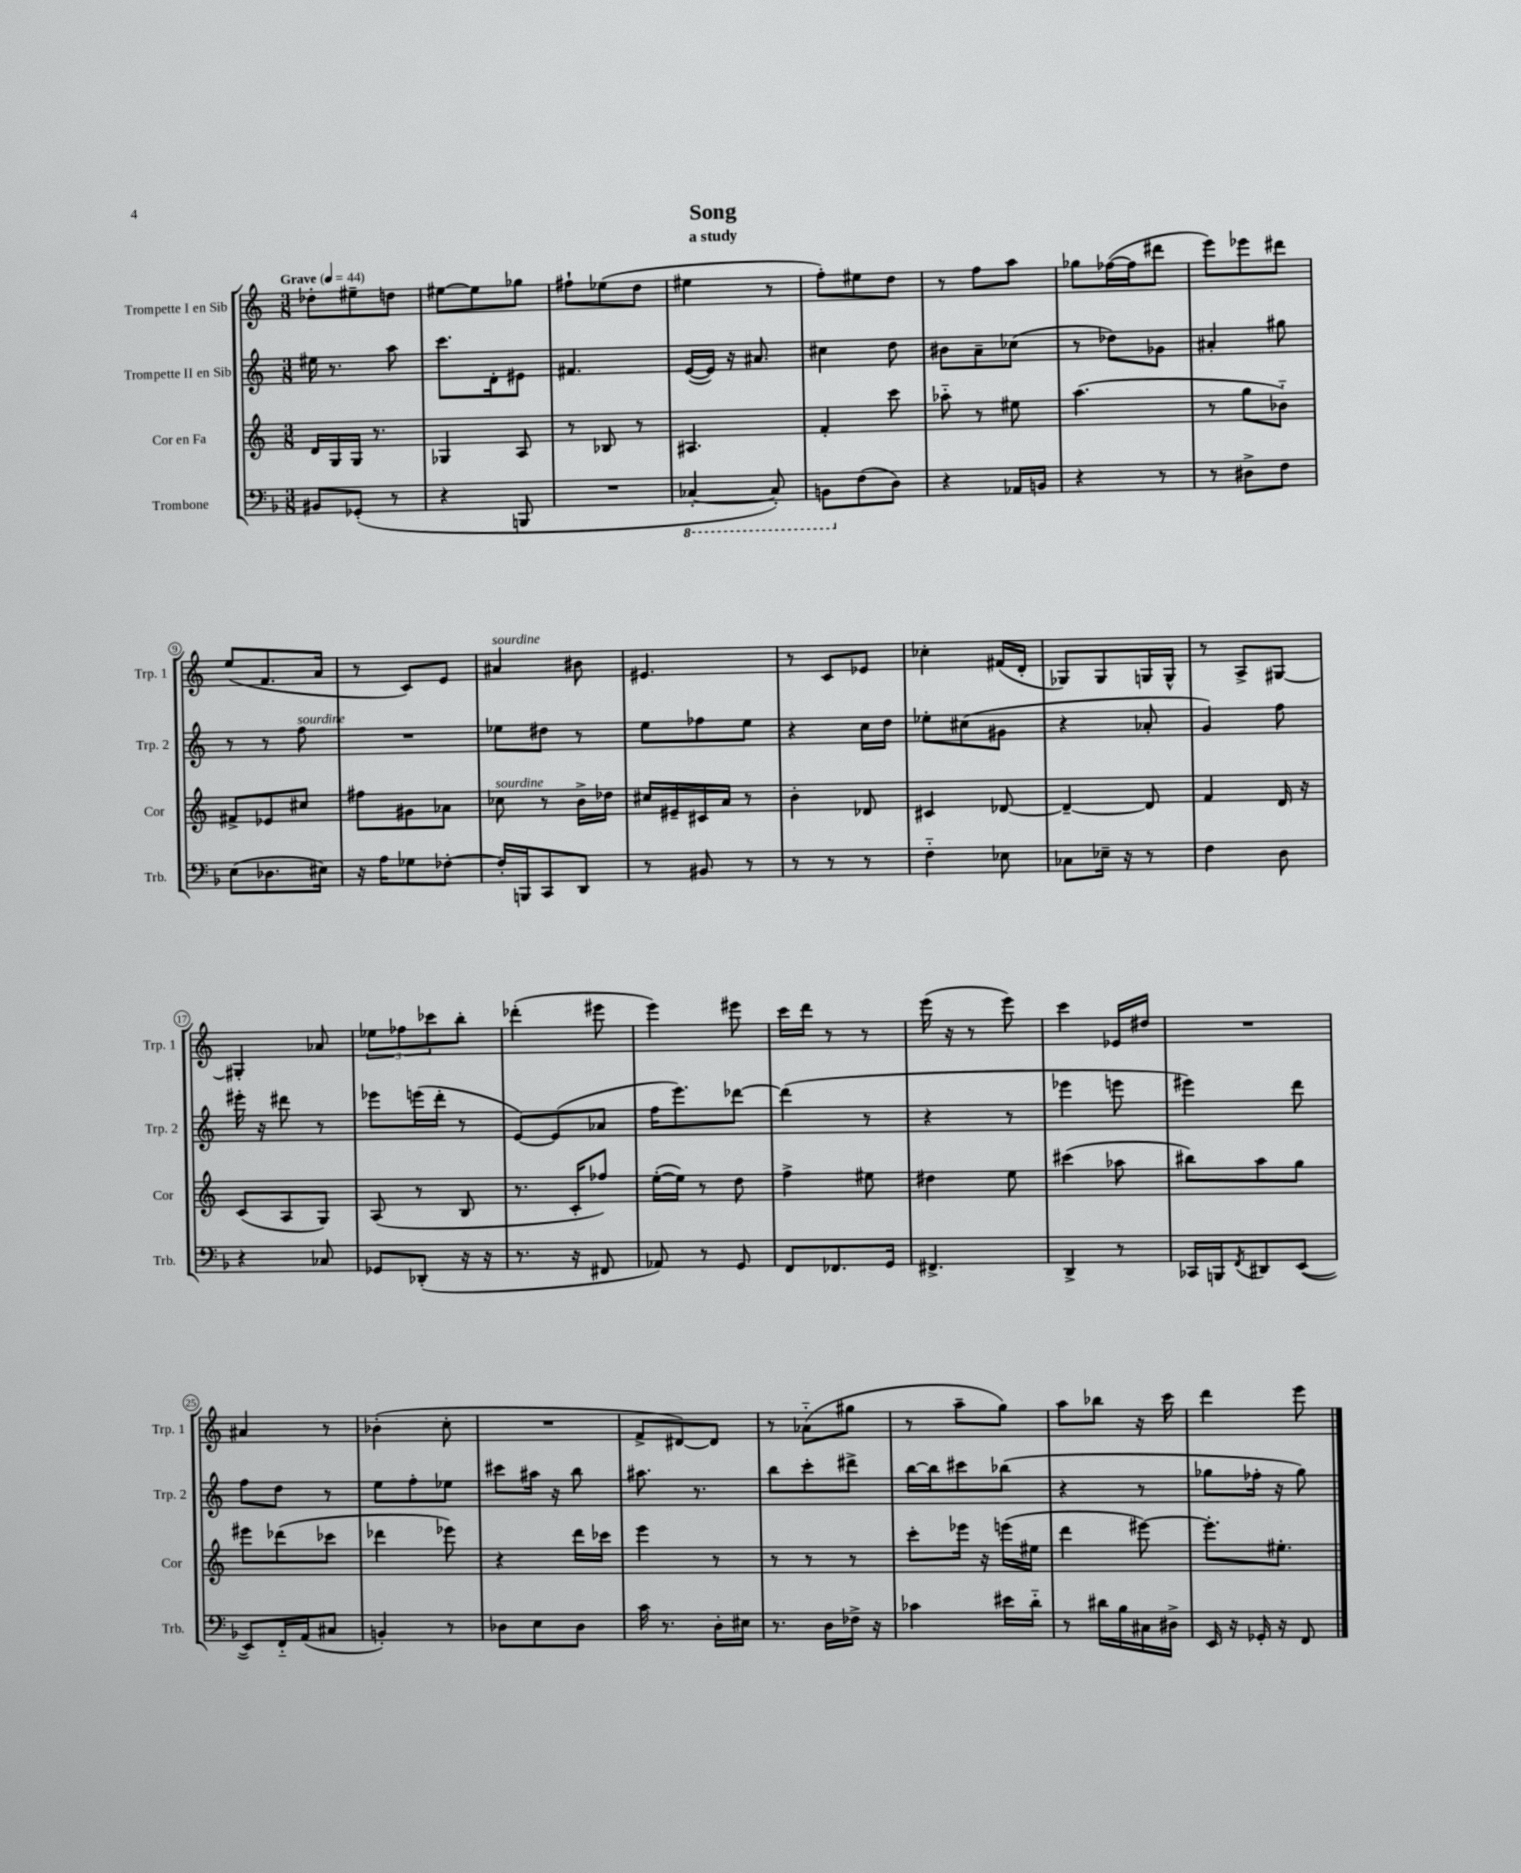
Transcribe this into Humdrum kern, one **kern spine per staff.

**kern	**kern	**kern	**kern
*part4	*part3	*part2	*part1
*staff4	*staff3	*staff2	*staff1
*I"Trombone	*I"Cor en Fa	*I"Trompette II en Sib	*I"Trompette I en Sib
*I'Trb.	*I'Cor	*I'Trp. 2	*I'Trp. 1
*clefF4	*clefG2	*clefG2	*clefG2
*k[b-]	*k[]	*k[]	*k[]
*M3/8	*M3/8	*M3/8	*M3/8
*MM44	*MM44	*MM44	*MM44
=1	=1	=1	=1
!	!	!	!LO:TX:a:B:t=Grave
8BB#X/L	16d/LL	16ee#X\	8dd-X'\L
.	16G/	8.r	.
(8GG-X'/J	16G/JJ	.	8ee#X~\
.	8.r	.	.
8r	.	8aa\	8ddn\J
=2	=2	=2	=2
4r	4G-X/	8.ccc\L	[8ee#X\L
.	.	.	8ee#\]
.	.	16d'\k	.
8BBBn/	8A/	8e#X\J	8gg-X\J
=3	=3	=3	=3
4.r	8r	4.f#X/	8ff#X`\L
.	8B-X/	.	(8ee-X\
.	8r	.	8dd\J
=4	=4	=4	=4
*8ba	*	*	*
[4CC-X'/	4.A#X/	([16e/LL	4ee#X\
.	.	16e/JJ])	.
.	.	16r	.
.	.	8.a#X/	.
8CC-'/])	.	.	8r
=5	=5	=5	=5
8BBBn\L	4f'/	4cc#X\	8ff'\L)
*X8ba	*	*	*
(8F\	.	.	8ee#X\
8D\J)	8ccc\	8dd\	8dd\J
=6	=6	=6	=6
4r	8aa-X\	8b#X\L	8r
.	8r	8a~\	8ff\L
16AA-X/LL	8ee#X\	(8cc-X\J	8aa\J
16BBn/JJ	.	.	.
=7	=7	=7	=7
4r	(4.aa\	8r	8gg-X\L
.	.	8dd-X\L)	([16ff-X\L
.	.	.	16ff-\J]
8r	.	8g-X\J	8ddd#X\J
=8	=8	=8	=8
8r	8r	4a#X'/	8eee\L)
8D#X^\L	8gg\L	.	8eee-X\
8F\J	8b-X\J)	8gg#X\	8ddd#X\J
!!LO:LB:g=z
=9	=9	=9	=9
(8E\L	8f#X^/L	8r	(8ee/L
8.D-X\	8e-X/	8r	8.f/
!	!	!LO:TX:a:i:t=sourdine	!
.	8cc#X/J	8ff\	.
16E#X\Jk)	.	.	16a/Jk
=10	=10	=10	=10
16r	8ff#X\L	4.r	8r
16A\KL	.	.	.
8G-X\	8g#X\	.	8c/L)
[8F-X'\J	8a-X\J	.	8e/J
=11	=11	=11	=11
!	!	!	!LO:TX:a:i:t=sourdine
!	!LO:TX:a:i:t=sourdine	!	!
16F-'/LL]	8cc-X\	8ee-X\L	4a#X/
16BBBn/J	.	.	.
8CC/	8r	8dd#X\J	.
8DD/J	16b^\LL	8r	8b#X\
.	16dd-X\JJ	.	.
=12	=12	=12	=12
8r	16cc#X/LL	8ee\L	4.e#X/
.	16e#X~/	.	.
8BB#X/	16c#X/	8ff-X\	.
.	16a/JJ	.	.
8r	8r	8ee\J	.
=13	=13	=13	=13
8r	4b'\	4r	8r
8r	.	.	8c/L
8r	8d-X/	16cc\LL	8e-X/J
.	.	16dd\JJ	.
=14	=14	=14	=14
4F\	4c#X/	8ee-X'\L	4cc-X'\
.	.	(8cc#X\	.
8E-X\	[8d-X/	8g#X\J	(16f#X/LL
.	.	.	16d'/JJ
=15	=15	=15	=15
8C-X\L	4d-~/_	4r	8G-X/L)
16E-X~\Jk	.	.	8G-/
16r	.	.	.
8r	8d-/]	8a-X'/	16Gn/L
.	.	.	16G^^/JJ
=16	=16	=16	=16
4F\	4f/	4g/)	8r
.	.	.	8A^/L
8D\	16d/	8ff\	[8G#X/J
.	16r	.	.
!!LO:LB:g=z
=17	=17	=17	=17
4r	(8c/L	16eee#X'\	4G#X'/]
.	.	16r	.
.	8A/	8ddd#X\	.
8C-X/	8G/J)	8r	8a-X/
=18	=18	=18	=18
8GG-X/L	(8A/	8eee-X\L	12ee-X\L
.	.	.	12ff-X\
(8DD-X'/J	8r	(16eeen\L	.
.	.	.	12ccc-X\
.	.	16ddd'\JJ	.
16r	8B/	8r	8bb'\J
16r	.	.	.
=19	=19	=19	=19
8.r	8.r	[8e/L)	(4ddd-X'\
.	.	(8e/]	.
16r	16c'/KL	.	.
8FF#X/	8ff-X/J)	8a-X/J	8eee#X\
=20	=20	=20	=20
8AA-X/)	([16ee'\LL	16ff\KL	4eee\)
.	16ee\JJ])	8.eee\)	.
8r	8r	.	.
8GG/	8dd\	[8ddd-X\J	8eee#X\
=21	=21	=21	=21
8FF/L	4ff^\	(4ddd-\]	16ccc\LL
.	.	.	16ddd\JJ
8.FF-X/	.	.	8r
.	8ee#X\	8r	8r
16GG/Jk	.	.	.
=22	=22	=22	=22
4.FF#X^/	4dd#X\	4r	(16eee\
.	.	.	16r
.	.	.	8r
.	8ee\	8r	8eee\)
=23	=23	=23	=23
4DD^/	(4ccc#X\	4eee-X\	4ccc\
8r	8aa-X\	8eeen\	16e-X/LL
.	.	.	16dd#X/JJ
=24	=24	=24	=24
16CC-X/LL	8bb#X\L)	4eee#X\)	4.r
16BBBn/J	.	.	.
8qFF/	.	.	.
8DD#X/	8aa\	.	.
([8EE/J	8gg\J	8ddd\	.
!!LO:LB:g=z
=25	=25	=25	=25
8EE/L])	8eee#X\L	8ff\L	4a#X/
16FF/L	(8ddd-X\	8dd\J	.
(16AA/J	.	.	.
8C#X/J	8ccc-X\J	8r	8r
=26	=26	=26	=26
4BBn'/)	4ddd-X\	8ee\L	(4b-X'\
.	.	8ff'\	.
8r	8eee-X\)	8ee-X\J	8cc'\
=27	=27	=27	=27
8D-X\L	4r	8ccc#X\L	4.r
8E\	.	16aa#X\Jk	.
.	.	16r	.
8D-\J	16ddd\LL	8bb\	.
.	16ccc-X\JJ	.	.
=28	=28	=28	=28
16c\	4eee\	8.aa#X\	8f^/L
8.r	.	.	.
.	.	.	[8d#X/)
.	.	8.r	.
16D'\LL	8r	.	8d#/J]
16E#X\JJ	.	.	.
=29	=29	=29	=29
8.r	8r	8bb\L	8r
.	8r	8ccc'\	(8a-X\L
16D\LL	.	.	.
16F-X^\JJ	8r	8ddd#X^\J	8gg#X\J
16r	.	.	.
=30	=30	=30	=30
4c-X\	8ccc'\L	[16bb\LL	8r
.	.	16bb\J]	.
.	16eee-X\Jk	8ccc#X\	8aa~\L
.	16r	.	.
16e#X\LL	(16eeen\LL	(8bb-X\J	8gg\J)
16d\JJ	16ee#X\JJ	.	.
=31	=31	=31	=31
8r	4ddd\	4r	8aa\L
16d#X\LL	.	.	8bb-X\J
16B-\	.	.	.
16C#X\	[8eee#X\)	8r	16r
16D#X^\JJ	.	.	16ccc\
=32	=32	=32	=32
16EE/	8.eee#'\L]	8gg-X\L	4ddd\
16r	.	.	.
16GG-X'/	.	16ff-X'\Jk	.
16r	8.ee#X'\J	16r	.
8FF/	.	8gg-\)	8eee\
==	==	==	==
*-	*-	*-	*-
